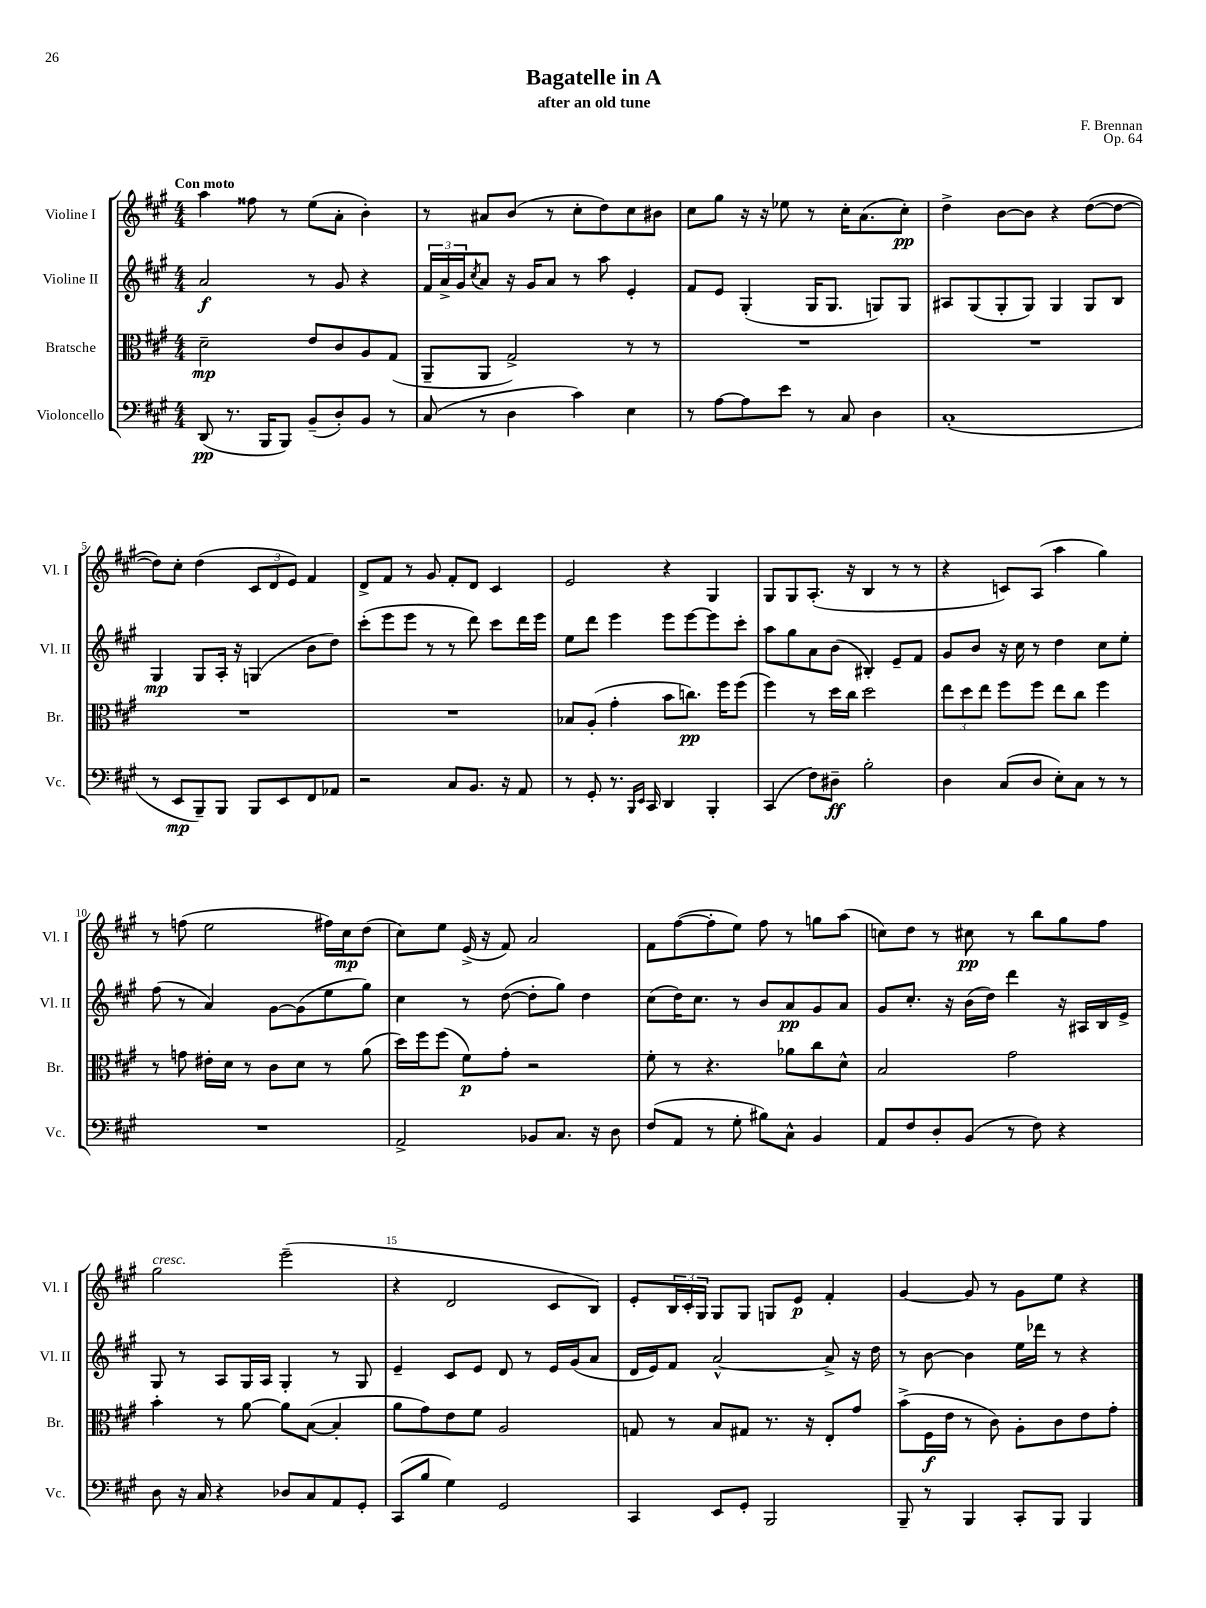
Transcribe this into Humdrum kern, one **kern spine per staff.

**kern	**kern	**kern	**kern
*staff4	*staff3	*staff2	*staff1
*clefF4	*clefC3	*clefG2	*clefG2
*k[f#c#g#]	*k[f#c#g#]	*k[f#c#g#]	*k[f#c#g#]
*M4/4	*M4/4	*M4/4	*M4/4
(8DD/	2d~\	2a/	4aa\
8.r	.	.	.
.	.	.	8ff##\
16BBB/LK	.	.	.
8BBB/J)	.	.	8r
(8BB~/L	8e/L	8r	(8ee\L
8D'/)	8c#/	8g#/	8a'\J
8BB/J	8A/	4r	4b'\)
8r	(8G#/J	.	.
=	=	=	=
(8C#/	8AA~/L	24f#/LL	8r
.	.	24a^/	.
.	.	24g#/J	.
.	.	8qcc#/	.
8r	8AA/J	8a/J	8a#/L
4D\	2G#^/)	16r	(8b/J
.	.	16g#/LK	.
.	.	8a/J	8r
4c#\)	.	8r	8cc#'\L
.	.	8aa\	8dd\)
4E\	8r	4e'/	8cc#\
.	8r	.	8b#\J
=	=	=	=
8r	1r	8f#/L	8cc#\L
[8A\L	.	8e/J	8gg#\J
8A\]	.	(4G#'/	16r
.	.	.	16r
8e\J	.	.	8ee-\
8r	.	16G#/LK	8r
.	.	8.G#/J	.
8C#/	.	.	16cc#'\LK
.	.	.	(8.a\
4D\	.	8G/L)	.
.	.	8G/J	8cc#'\J)
=	=	=	=
(1C#'	1r	8A#/L	4dd^\
.	.	(8G#/	.
.	.	8G#'/	[8b\L
.	.	8G#/J)	8b\]J
.	.	4G#/	4r
.	.	8G#/L	([8dd\L
.	.	8B/J	8dd\_J
=	=	=	=
8r	1r	4G#/	8dd\]L)
8EE/L	.	.	8cc#'\J
8BBB~/)	.	8G#/L	(4dd\
8BBB/J	.	16A'/Jk	.
.	.	16r	.
8BBB/L	.	(4G/	12c#/L
.	.	.	12d/
8EE/	.	.	.
.	.	.	12e/J)
8FF#/	.	8b\L	4f#/
8AA-/J	.	8dd\J)	.
=	=	=	=
2r	1r	(8ccc#'\L	8d^/L
.	.	8eee\	8f#/J
.	.	8eee\J	8r
.	.	8r	8g#/
8C#/L	.	8r	8f#'/L
8.BB/J	.	8ddd\)	8d/J
.	.	8ccc#\L	4c#/
16r	.	.	.
8AA/	.	16ddd\L	.
.	.	16eee\JJ	.
=	=	=	=
8r	8B-/L	8ee\L	2e/
8GG#'/	(8A'/J	8ddd\J	.
8.r	4g#'\	4eee\	.
16qqBBB/LL	.	.	.
16qqEE/JJ	.	.	.
16CC#/	.	.	.
4DD/	8b\L	8eee\L	4r
.	8.cc\J)	[8eee\	.
4BBB'/	.	8eee\]	4G#/
.	16ff#\LK	.	.
.	(8ff#\J	8ccc#'\J	.
=	=	=	=
(4CC#/	4ff#\)	8aa\L	8G#/L
.	.	8gg#\	8G#/
8F#\L)	8r	8a\	(8.A'/J
8D#~\J	16dd\LL	(8b\J	.
.	16cc#\JJ	.	16r
2B'\	2dd\	4B#'/)	4B/
.	.	8e~/L	8r
.	.	8f#/J	8r
=	=	=	=
4D\	12ee\L	8g#/L	4r
.	12dd\	.	.
.	.	8b/J	.
.	12ee\J	.	.
(8C#/L	8ff#\L	16r	8c/L)
.	.	16cc#\	.
8D/J	8ff#\J	8r	(8A/J
8E'\L)	8ee\L	4dd\	4aa\
8C#\J	8cc#\J	.	.
8r	4ff#\	8cc#\L	4gg#\)
8r	.	8ee'\J	.
=	=	=	=
1r	8r	(8ff#\	8r
.	8g\	8r	(8ff\
.	16e#'\LL	4a/)	2ee\
.	16d\JJ	.	.
.	8r	.	.
.	8c#\L	[8g#\L	.
.	8d\J	(8g#\]	.
.	8r	8ee\	16ff#\LL)
.	.	.	16cc#\J
.	(8a\	8gg#\J)	(8dd\J
=	=	=	=
2AA^/	16dd\LL)	4cc#\	8cc#\L)
.	16ff#\J	.	.
.	(8ff#\J	.	8ee\J
.	8f#\L)	8r	(16e^/
.	.	.	16r
.	8g#'\J	([8dd\	8f#/)
8BB-/L	2r	8dd'\]L	2a/
8.C#/J	.	8gg#\J)	.
.	.	4dd\	.
16r	.	.	.
8D\	.	.	.
=	=	=	=
(8F#/L	8f#'\	(8cc#\L	8f#\L
8AA/J	8r	16dd\K)	([8ff#\
.	.	8.cc#\J	.
8r	4.r	.	8ff#'\]
8G#'\	.	8r	8ee\J)
8B#\L)	.	8b/L	8ff#\
8C#^^\J	8a-\L	8a/	8r
4BB/	8cc#\	8g#/	8gg\L
.	8d^^\J	8a/J	(8aa\J
=	=	=	=
8AA/L	2B/	8g#/L	8cc\L)
8F#/	.	8.cc#'/J	8dd\J
8D'/	.	.	8r
.	.	16r	.
(8BB/J	.	(16b\LL	8cc#\
.	.	16dd\JJ)	.
8r	2g#\	4ddd\	8r
8F#\)	.	.	8bb\L
4r	.	16r	8gg#\
.	.	16A#/LL	.
.	.	16B/	8ff#\J
.	.	16e^/JJ	.
=	=	=	=
8D\	4b'\	8G#/	2gg#\
16r	.	8r	.
16C#/	.	.	.
4r	8r	8A/L	.
.	[8a\	16G#/L	.
.	.	16A/JJ	.
8D-/L	8a\]L	4G#'/	(2eee~\
8C#/	([8B\J	.	.
8AA/	4B'/]	8r	.
8GG#'/J	.	8G#/	.
=	=	=	=
(8CC#/L	8a\L	4e~/	4r
8B/J	8g#\)	.	.
4G#\)	8e\	8c#/L	2d/
.	8f#\J	8e/J	.
2GG#/	2A/	8d/	.
.	.	8r	.
.	.	16e/LL	8c#/L
.	.	(16g#/J	.
.	.	8a/J	8B/J)
=	=	=	=
4CC#/	8G/	16d/LL	8e'/L
.	.	16e/J)	.
.	8r	8f#/J	24B/L
.	.	.	24c#'/
.	.	.	24G#/JJ
8EE/L	8B/L	[2a^^/	8G#/L
8GG#'/J	8G#/J	.	8G#/J
2BBB/	8.r	.	8G/L
.	.	.	8e/J
.	16r	.	.
.	8E'/L	8a^/]	4f#'/
.	8g#/J	16r	.
.	.	16dd\	.
=	=	=	=
8BBB~/	(8b^\L	8r	[4g#/
8r	16F#\L	[8b\	.
.	16e\JJ	.	.
4BBB/	8r	4b\]	8g#/]
.	8c#\)	.	8r
8CC#'/L	8A'\L	16ee\LL	8g#\L
.	.	16ddd-\JJ	.
8BBB/J	8c#\	8r	8ee\J
4BBB/	8e\	4r	4r
.	8g#'\J	.	.
==	==	==	==
*-	*-	*-	*-
